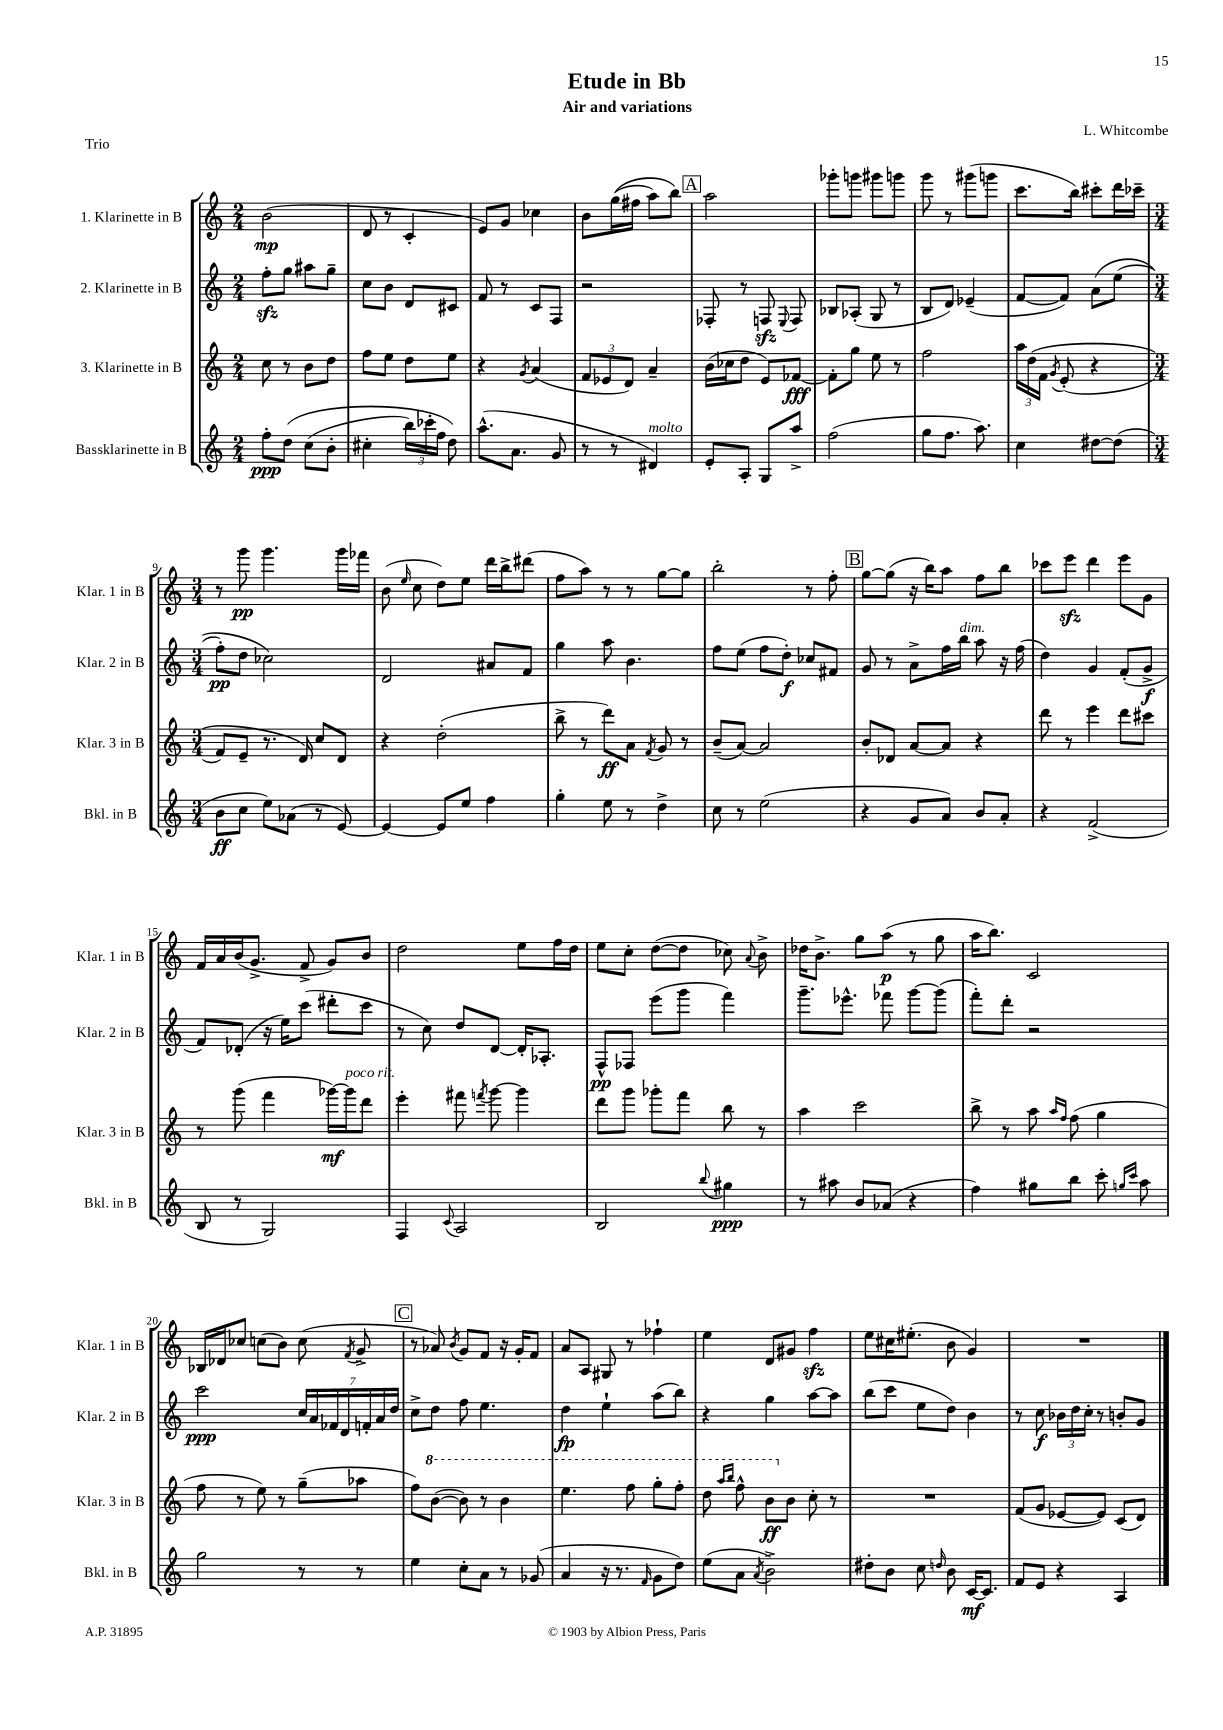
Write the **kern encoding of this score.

**kern	**kern	**kern	**kern
*staff4	*staff3	*staff2	*staff1
*clefG2	*clefG2	*clefG2	*clefG2
*k[]	*k[]	*k[]	*k[]
*M2/4	*M2/4	*M2/4	*M2/4
8ff'	8cc	8ff'	(2b
&(8dd	8r	8gg	.
(8cc	8b	8aa#	.
8b'	8dd	8gg~	.
=	=	=	=
4cc#'	8ff	8cc	8d
.	8ee	8b	8r
24bb)	8dd	8d	4c'
24ccc-'	.	.	.
24ff	.	.	.
8dd&)	8ee	8c#	.
=	=	=	=
(8.aa^^	4r	8f	8e)
.	.	8r	8g
8.a	.	.	.
.	8qg	.	.
.	(4a	8c	4cc-
8g	.	8F	.
=	=	=	=
8r	12f	2r	8b
.	12e-	.	.
8r	.	.	&((16gg
.	12d)	.	.
.	.	.	16ff#
4d#)	4a~	.	8aa)
.	.	.	8bb&)
=	=	=	=
8e'	(16b	8F-'	2aa
.	16cc-	.	.
8A'	8dd	8r	.
8G	8e)	8F	.
.	.	8qqE	.
8aa^	[8f-	8F	.
=	=	=	=
(2ff	8f-']	8B-	8ggg-'
.	8gg	(8A-'	8ggg
.	8ee	8G	8ggg#
.	8r	8r	8ggg
=	=	=	=
8gg	2ff	8B	8ggg
8.ff	.	8d)	8r
.	.	(4e-~	(8ggg#
8.aa)	.	.	.
.	.	.	8ggg
=	=	=	=
4cc	24aa	[8f	8.ccc
.	&(24dd	.	.
.	24f	.	.
.	8qg	.	.
.	(8e'	8f])	.
.	.	.	16bb)
[8dd#	4r	&(8a	8ccc#'
(8dd#]	.	(8ee	16ddd
.	.	.	16ccc-~
=	=	=	=
*M3/4	*M3/4	*M3/4	*M3/4
8b	8f)	8ff')	8r
8cc	8e~	8dd	8ggg
8ee)	8.r	2cc-&)	4.ggg
(8a-	.	.	.
.	16d&)	.	.
8r	8cc	.	.
[8e)	8d	.	16ggg
.	.	.	16fff-
=	=	=	=
4e_	4r	2d	(8b
.	.	.	16qqee
.	.	.	8cc
8e]	(2dd'	.	8dd)
8ee	.	.	8ee
4ff	.	8a#	16ddd
.	.	.	16bb^
.	.	8f	(8ddd#
=	=	=	=
4gg'	8bb^	4gg	8ff
.	8r	.	8aa)
8ee	8ddd)	8aa	8r
8r	8a	4.b	8r
.	8qf	.	.
4dd^	8g	.	[8gg
.	8r	.	8gg]
=	=	=	=
8cc	(8b~	8ff	2bb'
8r	[8a)	(8ee	.
(2ee	2a]	8ff	.
.	.	8dd')	.
.	.	8cc-	8r
.	.	8f#	8ff'
=	=	=	=
4r	8b'	8g	[8gg
.	8d-	8r	(8gg]
8g	[8a	8a^	16r
.	.	.	16bb)
8a)	8a]	16ff	8aa
.	.	16bb	.
8b	4r	8aa	8ff
8a'	.	16r	8bb
.	.	(16ff	.
=	=	=	=
4r	8ddd	4dd)	8ccc-
.	8r	.	8eee
(2f^	4eee	4g	4ddd
.	8ddd	(8f'	8eee
.	8ccc#	8g^	8g
=	=	=	=
8B	8r	8f)	16f
.	.	.	16a
8r	(8ggg	(8d-'	(16b
.	.	.	8.g^
2G)	4fff	16r	.
.	.	16ee)	.
.	.	(8ccc	8f^
.	[16ggg-)	8ddd#'	8g)
.	16ggg-]	.	.
.	8ddd	8ccc	8b
=	=	=	=
4F	4eee'	8r	2dd
.	.	8cc)	.
8qqc	.	.	.
2A	8fff#	8dd	.
.	8qfff	.	.
.	[8ggg	[8d	.
.	4ggg]	16d']	8ee
.	.	8.A-'	.
.	.	.	16ff
.	.	.	16dd
=	=	=	=
2B	8ddd	8F^^	8ee
.	8ggg	8F-	8cc'
.	8ggg-'	(8eee	([8dd
.	8fff	8ggg	8dd]
8qqbb	.	.	.
4gg#	8bb	4fff)	8cc-)
.	.	.	8qqa
.	8r	.	8b^
=	=	=	=
8r	4aa	8.ggg~	16dd-
.	.	.	8.b^
8aa#	.	.	.
.	.	8.eee-^^	.
8b	2ccc	.	8gg
(8a-	.	8fff-	(8aa
4r	.	[8ggg	8r
.	.	(8ggg]	8gg
=	=	=	=
4ff)	8bb^	8fff')	16aa
.	.	.	8.bb)
.	8r	8ddd'	.
8gg#	8aa	2r	2c
.	16qqaa	.	.
.	16qqff	.	.
8bb	(8ff	.	.
8ccc'	4gg	.	.
16qqgg	.	.	.
16qqccc	.	.	.
8aa	.	.	.
=	=	=	=
2gg	8ff	2ccc	16B-
.	.	.	16d-
.	8r	.	8cc-
.	8ee)	.	(8cc
.	8r	.	8b)
8r	(8gg~	28cc	(8cc
.	.	28a	.
.	.	28f-	.
.	.	28d	.
.	.	.	8qf
8r	8aa-	.	8g^
.	.	28f'	.
.	.	28a	.
.	.	28dd	.
=	=	=	=
4ee	8ff)	8cc^	8r
.	([8bb	8dd	8a-)
.	.	.	8qb
8cc'	8bb])	8ff	8g
8a	8r	4.ee	8f
8r	4bb	.	16r
.	.	.	16g'
(8g-	.	.	8f
=	=	=	=
4a	4.eee	4dd	8a
.	.	.	8A
16r	.	4ee`	8G#
8.r	.	.	.
.	8fff	.	8r
16qqf	.	.	.
8g	8ggg'	(8aa	4ff-`
8dd)	8fff'	8bb)	.
=	=	=	=
(8ee	8ddd	4r	4ee
.	16qqaaa	.	.
.	16qqbbb	.	.
8a	8fff^^	.	.
8qa	.	.	.
2b^)	8bb	4gg	8d
.	8b	.	8g#
.	8cc'	[8aa	4ff
.	8r	8aa]	.
=	=	=	=
8dd#'	2.r	(8bb	8ee
8b	.	8ccc	16cc#
.	.	.	(8.ee#'
8cc	.	8ee	.
16qqdd	.	.	.
8b	.	8dd)	8b
[16c	.	4b	4g)
8.c]	.	.	.
=	=	=	=
8f	(8f	8r	2.r
8e	8g	8cc	.
4r	[8e-	24b-	.
.	.	24dd	.
.	.	24cc'	.
.	8e-])	8r	.
4A	(8c	8b'	.
.	8d)	8g	.
==	==	==	==
*-	*-	*-	*-
